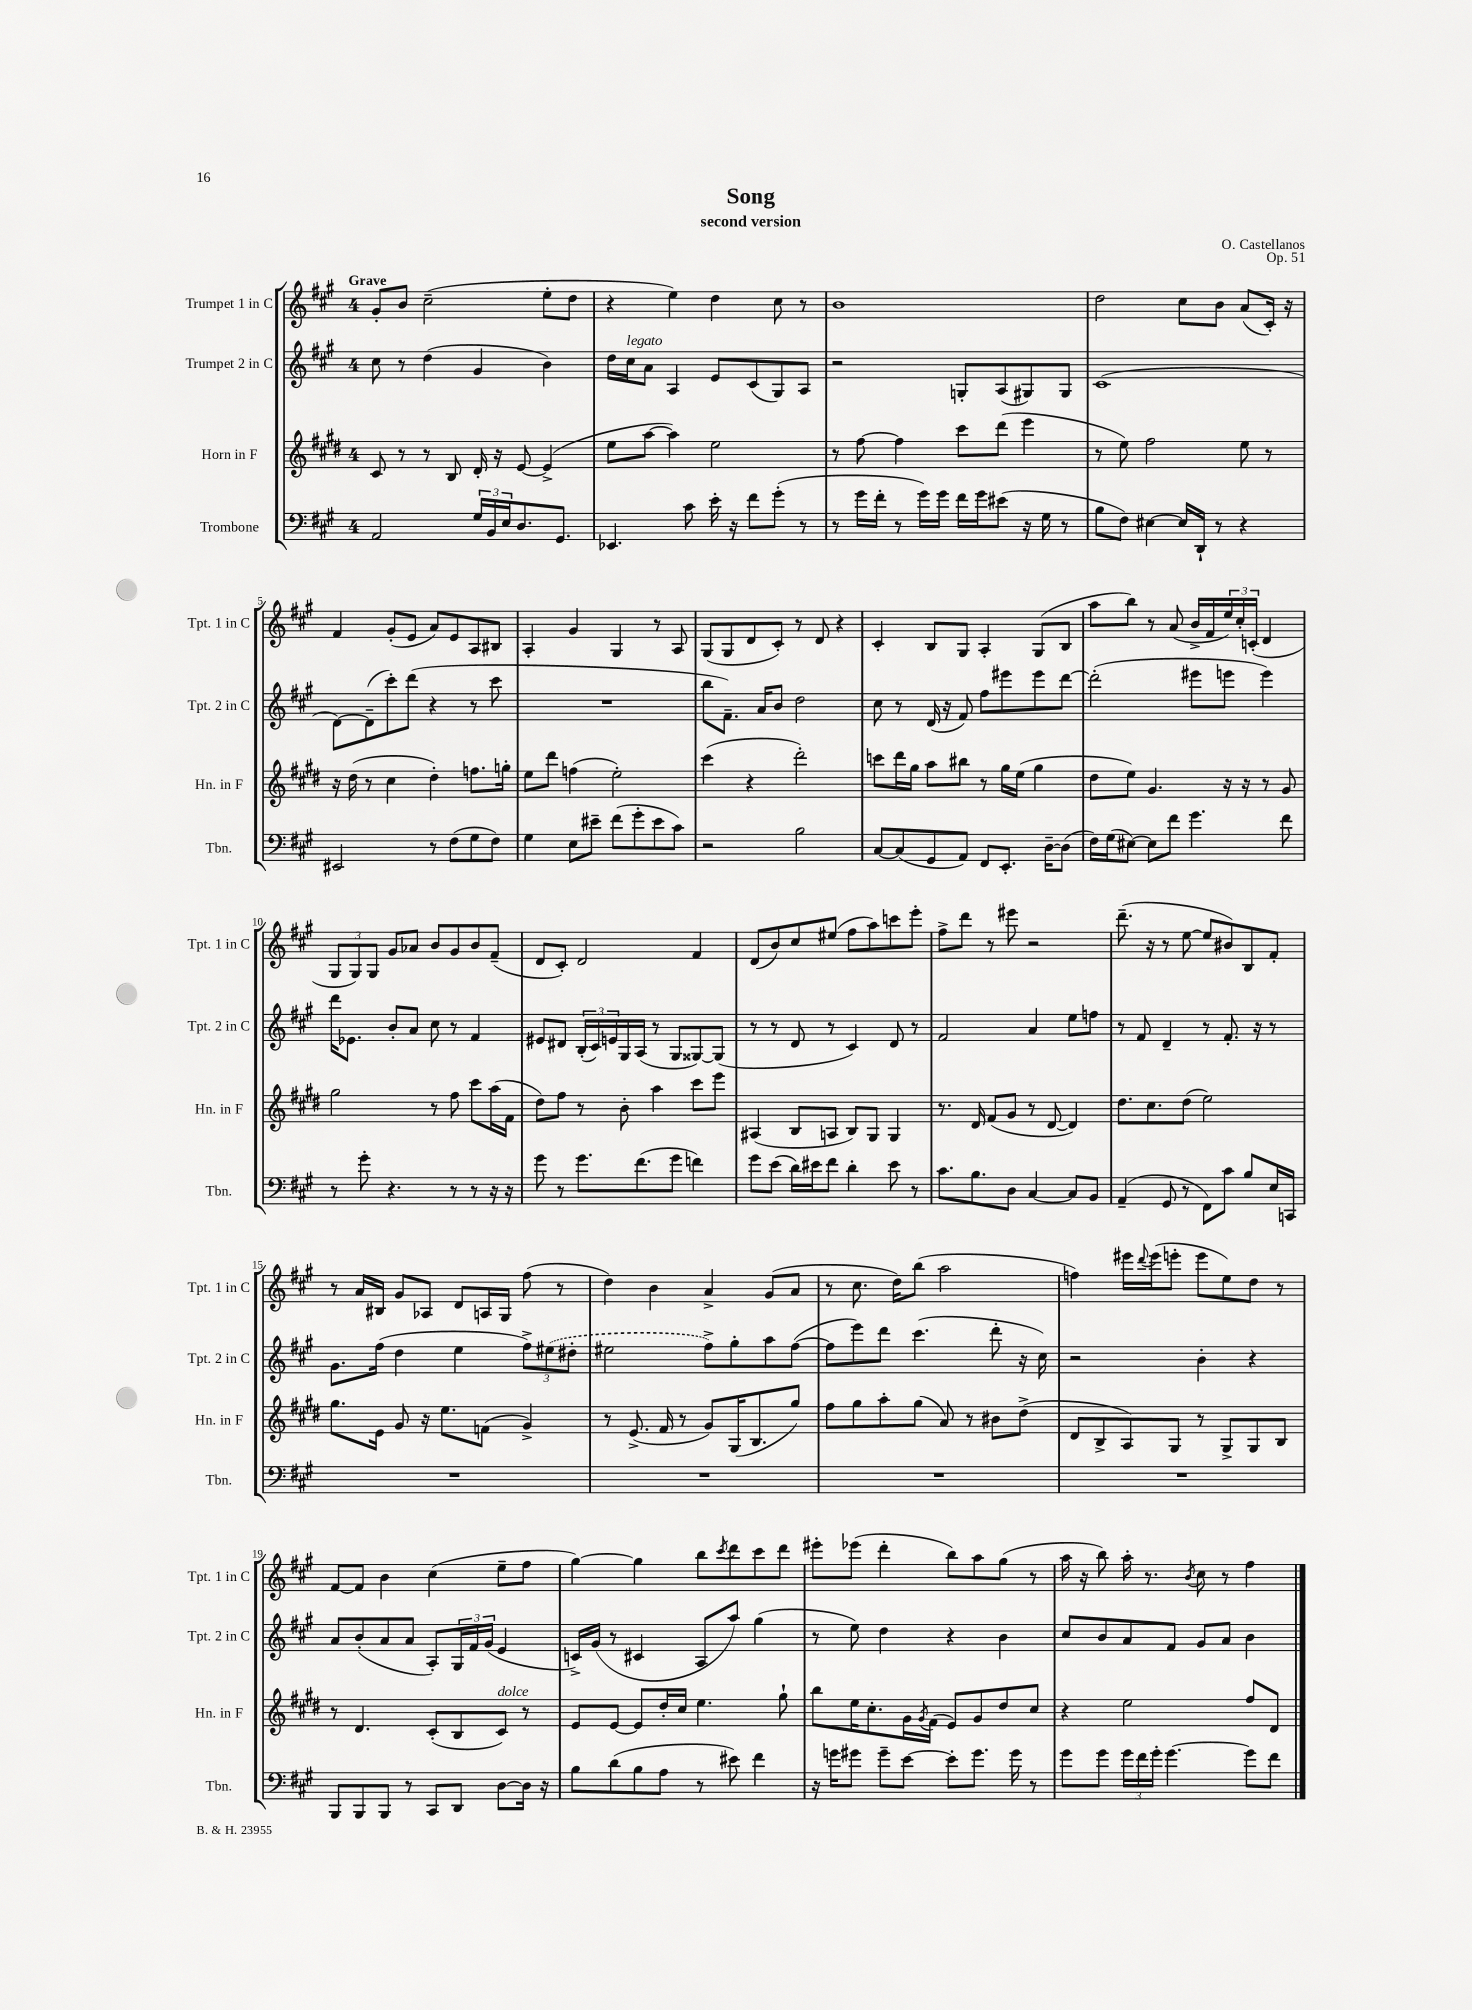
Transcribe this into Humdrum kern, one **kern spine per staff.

**kern	**kern	**kern	**kern
*staff4	*staff3	*staff2	*staff1
*clefF4	*clefG2	*clefG2	*clefG2
*k[f#c#g#]	*k[f#c#g#d#]	*k[f#c#g#]	*k[f#c#g#]
*M4/4	*M4/4	*M4/4	*M4/4
2AA	8c#	8cc#	8g#'
.	8r	8r	8b
.	8r	(4dd	(2cc#~
.	8B	.	.
24G#	16d#'	4g#	.
24BB	.	.	.
.	16r	.	.
24E	.	.	.
8.D	[8e	.	.
.	(4e^]	4b)	8ee'
8.GG#	.	.	.
.	.	.	8dd
=	=	=	=
4.EE-	8ee	16dd	4r
.	.	16cc#	.
.	[8aa	8a	.
.	4aa])	4A	4ee)
8c#	.	.	.
16e'	2ee	8e	4dd
16r	.	.	.
8f#	.	(8c#	.
(8g#'	.	8G#)	8cc#
8r	.	8A	8r
=	=	=	=
8r	8r	2r	1b
16g#	[8ff#	.	.
16f#'	.	.	.
8r	4ff#]	.	.
16g#)	.	.	.
16g#	.	.	.
16f#	8ccc#	8G'	.
16g#	.	.	.
(8e#	(8ddd#	(8A	.
16r	4eee	8G#)	.
16G#	.	.	.
8r	.	8G#	.
=	=	=	=
8B	8r	(1c#	2dd
8F#)	8ee)	.	.
[4E#	2ff#	.	.
16E#]	.	.	8cc#
16DD`	.	.	.
8r	.	.	8b
4r	8ee	.	(8a
.	8r	.	16c#')
.	.	.	16r
=	=	=	=
2EE#	16r	[8d)	4f#
.	(16dd#	.	.
.	8r	(8d~]	.
.	4cc#	8ccc#')	(8g#'
.	.	(8ddd	8e
8r	4dd#')	4r	8a)
(8F#	.	.	8e
8G#	8.ff	8r	8A
8F#)	.	8ccc#	8B#
.	16gg'	.	.
=	=	=	=
4G#	8ee	1r	4A'
.	8ddd#	.	.
8E	(4ff	.	4g#
8e#~	.	.	.
(8f#	2ee')	.	4G#
8g#'	.	.	.
8e#	.	.	8r
8c#)	.	.	8A
=	=	=	=
2r	(4ccc#	8bb	(8G#
.	.	8.f#~)	8G#
.	4r	.	8d
.	.	16a	.
.	.	8b	8c#')
2B	2ddd#')	2dd	8r
.	.	.	8d
.	.	.	4r
=	=	=	=
[8C#	8ccc	8cc#	4c#'
(8C#]	16ddd#	8r	.
.	16gg#	.	.
8GG#	8aa	(16d	8B
.	.	16r	.
8AA)	8bb#	8f#)	8G#
8FF#	8r	8ff#	4A'
8.EE'	16gg#	8eee#	.
.	(16ee	.	.
.	4gg#	8eee#	(8G#
[16D~	.	.	.
(8D]	.	[8ddd	8B
=	=	=	=
16F#)	8dd#	(2ddd']	8aa
(16G#	.	.	.
[8E#)	8ee)	.	8bb)
8E#]	4.g#	.	8r
8f#	.	.	(8a
4.g#	.	8eee#	16b^
.	.	.	16f#
.	16r	8eee	24ee)
.	.	.	24cc#'
.	16r	.	.
.	.	.	(24c'
.	8r	4eee)	4d
8f#	8g#	.	.
=	=	=	=
8r	2gg#	16ddd	12G#
.	.	8.e-	.
.	.	.	12G#)
8g#'	.	.	.
.	.	.	12G#
4.r	.	8b'	8g#
.	.	8a	8a-
.	8r	8cc#	8b
8r	8ff#	8r	8g#
8r	8ccc#	4f#	8b
16r	(16aa	.	(8f#~
16r	16f#	.	.
=	=	=	=
8g#	8dd#)	8e#	8d
8r	8ff#	8d#	8c#')
8.g#	8r	(24B'	2d
.	.	24c#)	.
.	.	24e	.
.	8b'	16G#	.
(8.f#	.	(16A	.
.	4aa	8r	.
8g#	.	8G#	.
4f)	8ccc#	[8G##)	4f#
.	8eee	(8G##]	.
=	=	=	=
8g#	(4A#	8r	(8d
(8e	.	8r	8b)
16d)	8B	8d	8cc#
16e#	.	.	.
8f#	8A	8r	(8ee#
4d'	8B)	4c#)	8ff#
.	8G#	.	8aa)
8e#	4G#	8d	8ccc
8r	.	8r	8eee'
=	=	=	=
8.c#	8.r	2f#	8ff#^
.	.	.	8ddd
8.B	16d#	.	.
.	(8f#	.	8r
8D	8g#	.	8eee#
[4C#	8r	4a	2r
.	[8d#	.	.
8C#]	4d#])	8ee	.
8BB	.	8ff	.
=	=	=	=
(4AA~	8.dd#	8r	(8.ddd~
.	.	8f#	.
.	8.cc#	.	16r
8GG#	.	4d~	8r
8r	(8dd#	.	[8ee
8FF#)	2ee)	8r	8ee]
8c#	.	8.f#'	8b#)
8B	.	.	8B
.	.	16r	.
16E	.	8r	8f#'
16CC	.	.	.
=	=	=	=
1r	8.gg#	8.g#	8r
.	.	.	16a
.	16e	(16ff#	16B#
.	8g#	4dd	8g#
.	16r	.	8A-
.	8.ee	.	.
.	.	4ee	8d
.	(8f	.	16A
.	.	.	16G#
.	4g#^)	12ff#^)	(8ff#
.	.	(12ee#	.
.	.	.	8r
.	.	12dd#'	.
=	=	=	=
1r	8r	2ee#	4dd)
.	(8.e^	.	.
.	.	.	4b
.	16f#	.	.
.	8r	.	.
.	8g#)	8ff#^)	4a^
.	(16G#	8gg#'	.
.	8.B	.	.
.	.	8aa	(8g#
.	8gg#)	([8ff#	8a
=	=	=	=
1r	8ff#	8ff#]	8r
.	8gg#	8eee)	8.cc#
.	8aa'	8ddd	.
.	.	.	16dd)
.	(8gg#	(4.ccc#	(8bb
.	8a)	.	2aa
.	8r	.	.
.	8b#	8ddd'	.
.	(8dd#^	16r	.
.	.	16cc#)	.
=	=	=	=
1r	8d#	2r	4ff)
.	8B^	.	.
.	8A)	.	16eee#
.	.	.	8qqddd
.	.	.	(16eee#
.	8G#	.	8eee'
.	8r	4b'	8eee
.	8G#^	.	8ee)
.	8G#	4r	8dd
.	8B	.	8r
=	=	=	=
8BBB	8r	8a	[8f#
8BBB	4.d#	(8b'	8f#]
8BBB	.	8a	4b
8r	.	8a	.
8CC#	(8c#'	8A')	(4cc#
8DD	8B	24G#	.
.	.	24f#	.
.	.	(24g#	.
[8D	8c#)	4e	8ee~
16D]	8r	.	8ff#
16r	.	.	.
=	=	=	=
8B	8e	16c^)	[4gg#)
.	.	(16g#	.
(8d	[8e	8r	.
8B	8e]	4c#	4gg#]
8A	16dd#'	.	.
.	16cc#	.	.
8r	4.ee	8A	8bb
.	.	.	8qccc#
8e#)	.	8aa)	8ddd
4f#	.	(4gg#	8ccc#
.	8gg#`	.	8ddd
=	=	=	=
16r	8bb	8r	8eee#'
16g	.	.	.
8g#	16ee	8ee)	(8eee-
.	8.cc#'	.	.
8g#~	.	4dd	4ddd'
[8e	16g#	.	.
.	8qg#	.	.
.	(16f#	.	.
8e']	8e)	4r	8bb)
8.g#	8g#	.	8aa
.	8dd#	4b	(8gg#
16g#	.	.	.
8r	8cc#	.	8r
=	=	=	=
8g#	4r	8cc#	16aa
.	.	.	16r
8g#	.	8b	8bb)
24g#	2ee	8a	16aa'
24f#	.	.	.
.	.	.	8.r
24g#'	.	.	.
[4.g#	.	8f#	.
.	.	.	8qb
.	.	8g#	8cc#
.	.	8a	8r
8g#]	8ff#	4b	4ff#
8f#	8d#	.	.
==	==	==	==
*-	*-	*-	*-
